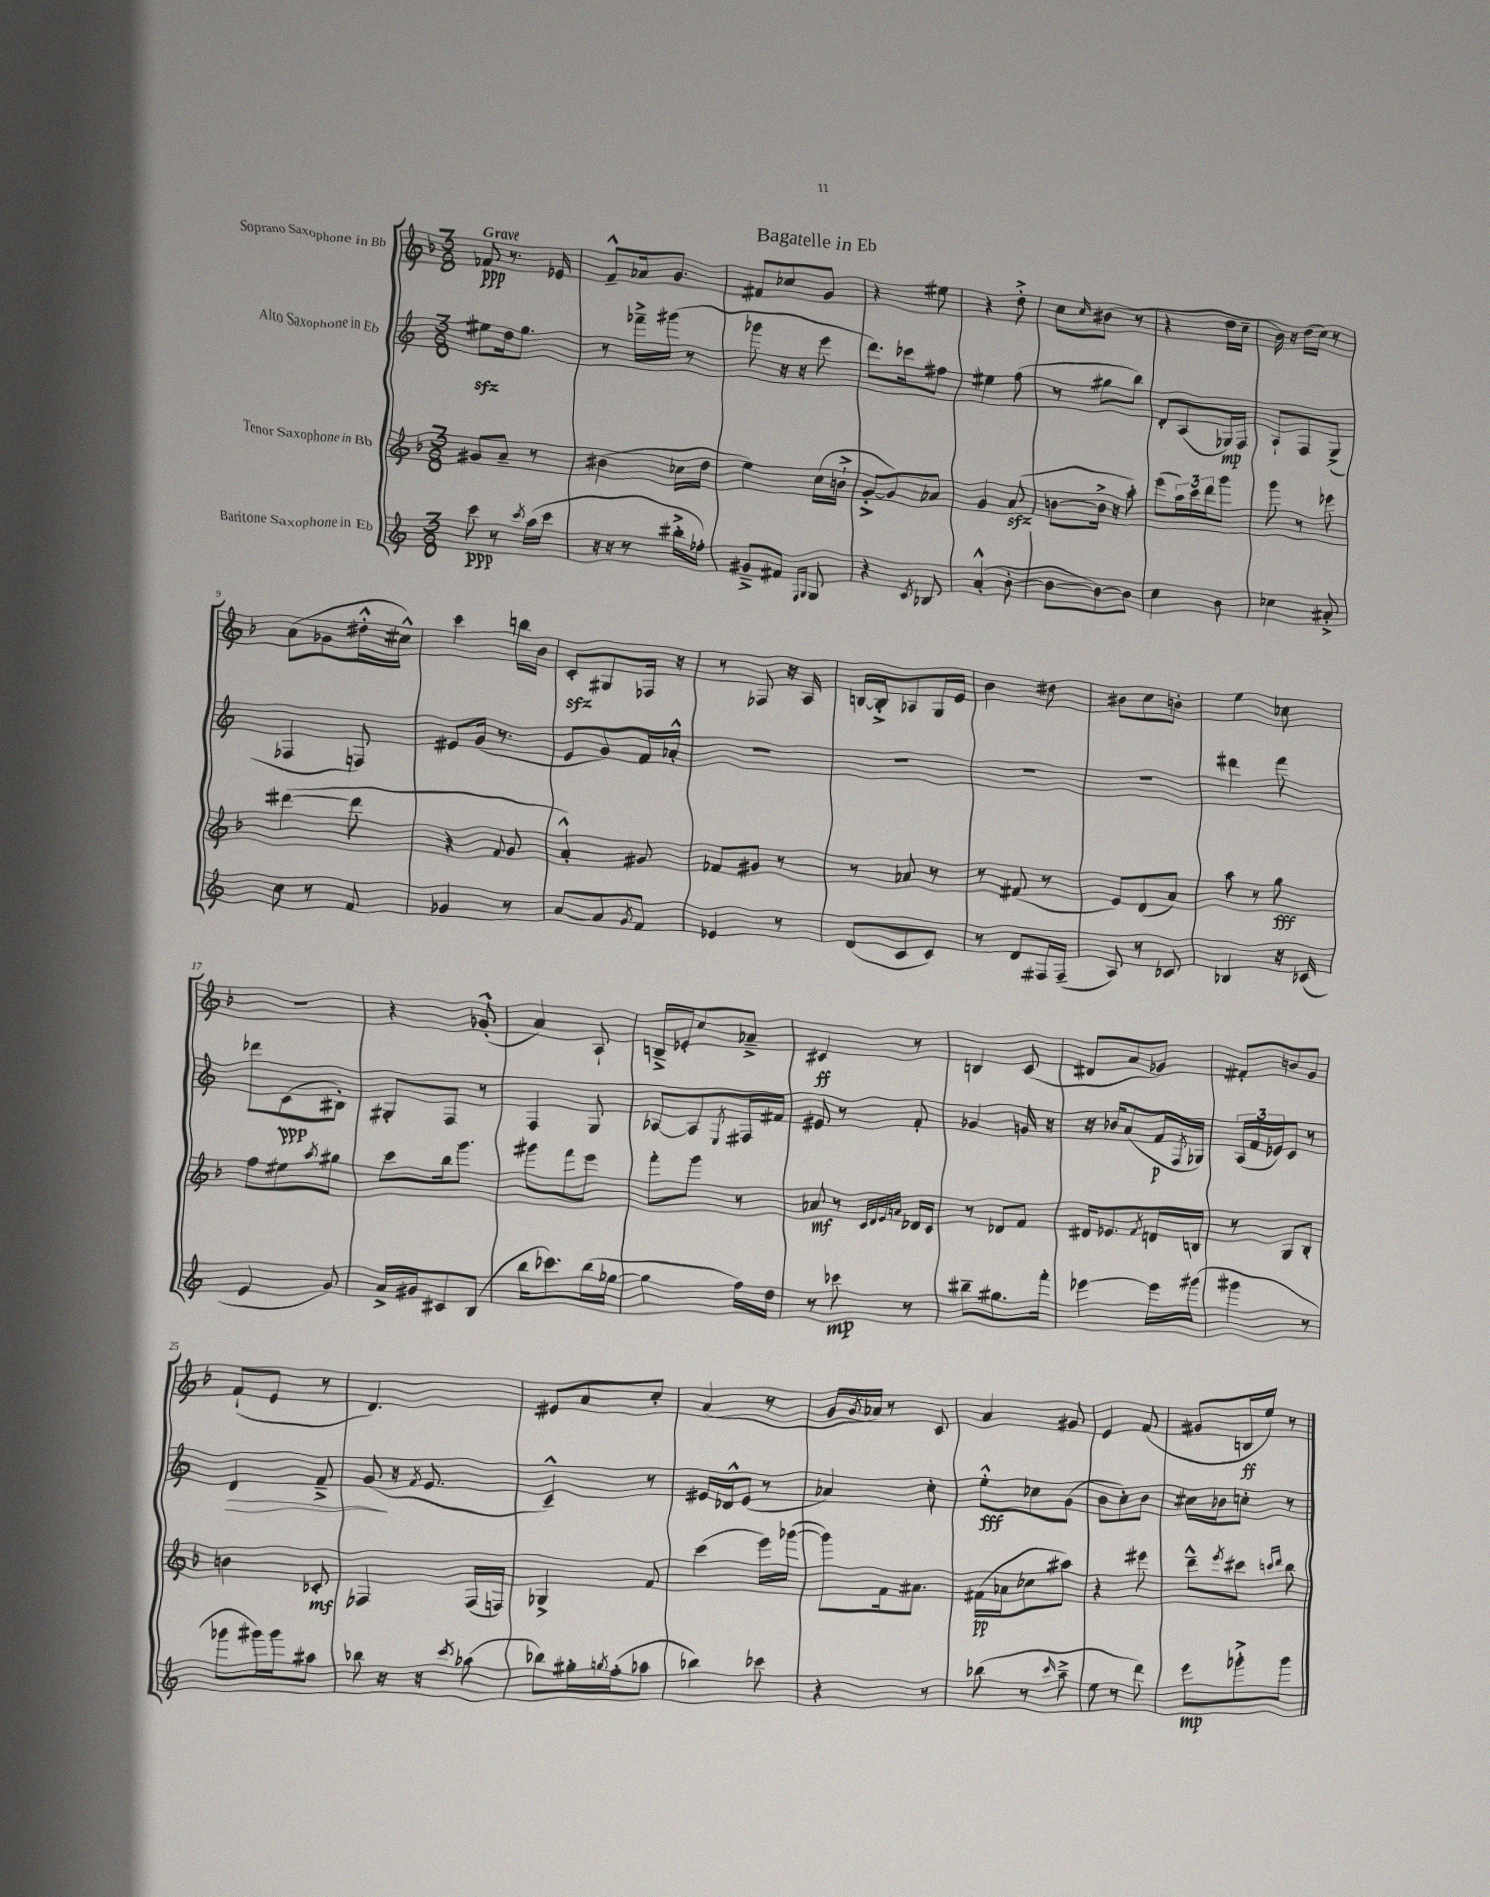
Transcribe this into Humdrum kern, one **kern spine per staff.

**kern	**dynam	**kern	**dynam	**kern	**dynam	**kern	**dynam
*part4	*part4	*part3	*part3	*part2	*part2	*part1	*part1
*staff4	*staff4	*staff3	*staff3	*staff2	*staff2	*staff1	*staff1
*I"Baritone Saxophone in Eb	*	*I"Tenor Saxophone in Bb	*	*I"Alto Saxophone in Eb	*	*I"Soprano Saxophone in Bb	*
*clefG2	*	*clefG2	*	*clefG2	*	*clefG2	*
*k[]	*	*k[b-]	*	*k[]	*	*k[b-]	*
*M3/8	*	*M3/8	*	*M3/8	*	*M3/8	*
=1	=1	=1	=1	=1	=1	=1	=1
!	!	!	!	!	!	!LO:TX:a:B:t=Grave	!
8ccc\	ppp	8g#X/L	.	8ee#Xzz\L	.	8f-X/	ppp
8r	.	8a~/J	.	16dd\k	.	8.r	.
.	.	.	.	8.gg\J	.	.	.
8qccc/	.	.	.	.	.	.	.
(16aa\LL	.	8r	.	.	.	.	.
16ccc\JJ	.	.	.	.	.	16e-X/	.
=2	=2	=2	=2	=2	=2	=2	=2
16r	.	(4b#X\	.	8r	.	8f~^^/L	.
16r	.	.	.	.	.	.	.
8r	.	.	.	16fff-X~^\LL	.	16a-X/k	.
.	.	.	.	(16ggg#X\JJ	.	8.g/J	.
16bb#X'^\LL	.	16cc-X\LL	.	8r	.	.	.
16ff-X'\JJ)	.	16dd\JJ	.	.	.	.	.
=3	=3	=3	=3	=3	=3	=3	=3
8g#X~^/L	.	4ee\)	.	8ggg-X\	.	8f#X/L	.
8f#X/J	.	.	.	16r	.	8cc-X/	.
.	.	.	.	16r	.	.	.
16qqF/LL	.	.	.	.	.	.	.
16qqG/JJ	.	.	.	.	.	.	.
8G/	.	(16cc\LL	.	8eee\	.	8g/J	.
.	.	16bn`^\JJ	.	.	.	.	.
=4	=4	=4	=4	=4	=4	=4	=4
4r	.	[8g'^/L	.	8.ddd\L)	.	4r	.
.	.	8g/])	.	.	.	.	.
.	.	.	.	16ccc-X\k	.	.	.
8qc/	.	.	.	.	.	.	.
8B-X/	.	8a-X/J	.	8ff#X\J	.	8ee#X\	.
=5	=5	=5	=5	=5	=5	=5	=5
(4a'^^/	.	4g/	.	4ee#X\	.	4r	.
[8b'\	.	(8azz/	.	(8ff\	.	8dd'^\	.
=6	=6	=6	=6	=6	=6	=6	=6
8b\L_	.	[8bn\L	.	8r	.	8cc\L	.
.	.	.	.	.	.	16qqcc/	.
8b\_)	.	16b^\Jk]	.	8gg#X\L	.	(8b#X\J	.
.	.	16r	.	.	.	.	.
8b\J]	.	8aa'\)	.	8bb\J)	.	8r	.
=7	=7	=7	=7	=7	=7	=7	=7
4cc\	.	(8eee\L	.	8d'/L	.	4r	.
.	.	24aa\L)	.	(8A/	.	.	.
.	.	24ccc\	.	.	.	.	.
.	.	24ddd\J	.	.	.	.	.
8b\	.	8ggg\J	.	16G-X/L)	mp	16dd\LL	.
.	.	.	.	16F/JJ	.	16cc~\JJ	.
=8	=8	=8	=8	=8	=8	=8	=8
4cc-X\	.	8ggg\	.	8A`/L	.	16b-\)	.
.	.	.	.	.	.	16r	.
.	.	8r	.	8F/	.	(16dd\LL	.
.	.	.	.	.	.	16cc\JJ)	.
8a#X'^/	.	8eee-X\	.	(8G^/J	.	8r	.
!!LO:LB:g=z
=9	=9	=9	=9	=9	=9	=9	=9
8cc\	.	([4ddd#X\	.	4F-X/	.	(8a\L	.
8r	.	.	.	.	.	8g-X\	.
8f/	.	8ddd#\]	.	8Fn/)	.	16dd#X'^^\L	.
.	.	.	.	.	.	16cc#X^^\JJ)	.
=10	=10	=10	=10	=10	=10	=10	=10
4g-X/	.	4r	.	8e#X/L	.	4ccc\	.
.	.	.	.	(16g/Jk	.	.	.
.	.	.	.	8.r	.	.	.
.	.	8qqf/	.	.	.	.	.
8r	.	8g/	.	.	.	16bbn\LL	.
.	.	.	.	.	.	16b-\JJ	.
=11	=11	=11	=11	=11	=11	=11	=11
[8a/L	.	4a'^^/)	.	8e/L	.	8czz'/L	.
8a/]	.	.	.	8g/)	.	8G#X/	.
8qg/	.	.	.	.	.	.	.
8f/J	.	8g#X/	.	16f/L	.	16F-X/Jk	.
.	.	.	.	16a-X'^^/JJ	.	16r	.
=12	=12	=12	=12	=12	=12	=12	=12
4e-X/	.	8f-X/L	.	4.r	.	8r	.
.	.	8g#X/J	.	.	.	8F-X/	.
8r	.	8r	.	.	.	16r	.
.	.	.	.	.	.	16A/	.
=13	=13	=13	=13	=13	=13	=13	=13
(8d/L	.	8r	.	4.r	.	[16Bn/LL	.
.	.	.	.	.	.	16B'^/J]	.
8c/	.	8a-X/	.	.	.	8A-X/	.
8c/J)	.	8r	.	.	.	16G/L	.
.	.	.	.	.	.	16e/JJ	.
=14	=14	=14	=14	=14	=14	=14	=14
8r	.	8r	.	4.r	.	4b-\	.
8d/L	.	(8f#X/	.	.	.	.	.
16F#X/L	.	8r	.	.	.	8dd#X\	.
(16F#~/JJ	.	.	.	.	.	.	.
=15	=15	=15	=15	=15	=15	=15	=15
8A/)	.	8e/L)	.	4.r	.	8b#X\L	.
8r	.	(8d/	.	.	.	8cc\	.
8c-X/	.	8a/J)	.	.	.	8bn'\J	.
=16	=16	=16	=16	=16	=16	=16	=16
4B-X/	.	8aa\	.	4ddd#X\	.	4ee\	.
.	.	8r	.	.	.	.	.
16r	.	8gg\	fff	8fff\	.	8cc-X\	.
(16c-X/	.	.	.	.	.	.	.
!!LO:LB:g=z
=17	=17	=17	=17	=17	=17	=17	=17
4e/	.	8ff\L	.	8ddd-X\L	.	4.r	.
.	.	8ee#X\	.	(8c\	ppp	.	.
.	.	8qaa/	.	.	.	.	.
8g/)	.	8gg#X\J	.	8B#X'\J)	.	.	.
=18	=18	=18	=18	=18	=18	=18	=18
16a^/LL	.	8ccc\L	.	8G#X'/L	.	4r	.
16g#X/J	.	.	.	.	.	.	.
8c#X/	.	16bb-\k	.	8F/J	.	.	.
.	.	8.ggg\J	.	.	.	.	.
(8B/J	.	.	.	8r	.	(8g-X'^^/	.
=19	=19	=19	=19	=19	=19	=19	=19
16bb\KL	.	8ggg#X\L	.	4F/	.	4a/)	.
8.ccc-X\)	.	.	.	.	.	.	.
.	.	8fff\	.	.	.	.	.
(16bb\L	.	8eee\J	.	8G/	.	8A`/	.
[16gg-X\JJ	.	.	.	.	.	.	.
=20	=20	=20	=20	=20	=20	=20	=20
4gg-\]	.	8fff'\L	.	[8A-X/L	.	16Bn~^/LL	.
.	.	.	.	.	.	16e-X'/J	.
.	.	8ggg\J	.	8A-/]	.	8cc/	.
.	.	.	.	8qE/	.	.	.
16ff\LL)	.	8r	.	16F#X/L	.	8a-X~^/J	.
16dd\JJ	.	.	.	16f#X/JJ	.	.	.
=21	=21	=21	=21	=21	=21	=21	=21
8r	.	8a-X/	mf	8e#X/	.	4c#X/	ff
8ccc-X\	mp	8r	.	8r	.	.	.
.	.	32qqc/LLL	.	.	.	.	.
.	.	32qqd/	.	.	.	.	.
.	.	32qqe/	.	.	.	.	.
.	.	32qqan/JJJ	.	.	.	.	.
8r	.	16d-X/LL	.	8f'/	.	8r	.
.	.	16c/JJ	.	.	.	.	.
=22	=22	=22	=22	=22	=22	=22	=22
8bb#X~\L	.	8r	.	4g-X/	.	4Bn/	.
8.gg#X\	.	8d-X/L	.	.	.	.	.
.	.	8f/J	.	16gn/	.	(8c/	.
16fff'\Jk	.	.	.	16r	.	.	.
=23	=23	=23	=23	=23	=23	=23	=23
[4eee-X\	.	16d#X/KL	.	16r	.	8d#X/L	.
.	.	8.e-X/	.	16b-X/KL	.	.	.
.	.	.	.	(8a/	.	8a/	.
.	.	8qf/	.	.	.	.	.
16eee-\LL]	.	16dn/L	.	16f/L	p	8g-X/J)	.
.	.	.	.	8qF/	.	.	.
(16ggg#X\JJ	.	16Bn/JJ	.	16G-X/JJ)	.	.	.
=24	=24	=24	=24	=24	=24	=24	=24
4ggg#X\	.	8r	.	(24A/LL	.	8f#X'/L	.
.	.	.	.	24f/	.	.	.
.	.	.	.	24e-X/J)	.	.	.
.	.	8G/L	.	8c/J	.	8bn/	.
8r	.	8B-'/J	.	8r	.	8g/J	.
!!LO:LB:g=z
=25	=25	=25	=25	=25	=25	=25	=25
!	!	!	!	!	!LO:HP:b	!	!
8ggg-X\L	.	4bn\	.	4d/	>	(8f`/L	.
16ggg#X\L)	.	.	.	.	.	8e/J	.
16ggg#\J	.	.	.	.	.	.	.
8aa#X\J	.	8c-X'/	mf	8f~^/	.	8r	.
=26	=26	=26	=26	=26	=26	=26	=26
8bb-X\	.	4F-X/	.	(8g/	.	4.d/)	.
16r	.	.	.	16r	]	.	.
.	.	.	.	8qf/	.	.	.
16r	.	.	.	8.e/	.	.	.
8qccc/	.	.	.	.	.	.	.
(8aa-X\	.	(16F-/LL	.	.	.	.	.
.	.	16Fn/JJ)	.	.	.	.	.
=27	=27	=27	=27	=27	=27	=27	=27
8bb-X\L)	.	4G-X^/	.	4c~^^/)	.	8e#X/L	.
16gg#X'\L	.	.	.	.	.	8a/	.
8qggn/	.	.	.	.	.	.	.
(16ff'\J	.	.	.	.	.	.	.
8aa-X\J	.	8f/	.	8r	.	8cc'/J	.
=28	=28	=28	=28	=28	=28	=28	=28
4bb-X\)	.	(4ccc\	.	16e#X/LL	.	(4a/	.
.	.	.	.	16d-X^^/J	.	.	.
.	.	.	.	(8e#/J	.	.	.
8ccc-X\	.	16eee\LL)	.	8r	.	8r	.
.	.	([16ggg-X\JJ	.	.	.	.	.
=29	=29	=29	=29	=29	=29	=29	=29
4r	.	8ggg-\L])	.	4a-X/)	.	16g/LL	.
.	.	.	.	.	.	8qg/	.
.	.	.	.	.	.	16a-X/JJ)	.
.	.	16f\k	.	.	.	8r	.
.	.	8.a#X\J	.	.	.	.	.
8r	.	.	.	8cc'\	.	8c/	.
=30	=30	=30	=30	=30	=30	=30	=30
(8bb-X\	.	(16f#X\LL	pp	8ee'^^\L	fff	4a/	.
.	.	16a-X\J	.	.	.	.	.
8r	.	8cc-X\	.	8cc-X\	.	.	.
16qqccc/	.	.	.	.	.	.	.
8aa~^\	.	8aa#X\J)	.	(8g\J	.	8g#X/	.
=31	=31	=31	=31	=31	=31	=31	=31
8ee\	.	4r	.	8b\L	.	4e/	.
8r	.	.	.	8cc'\)	.	.	.
8ddd\)	.	8eee#X\	.	8b\J	.	(8f/	.
=32	=32	=32	=32	=32	=32	=32	=32
8eee\L	mp	8ddd~^^\L	.	16cc#X\LL	.	8g#X/L	.
.	.	.	.	16b-X\J	.	.	.
.	.	8qeee/	.	.	.	.	.
8ggg-X'^\	.	8ccc#X\J	.	8ccn'\J	.	16Bn/L	ff
.	.	.	.	.	.	16ee/JJ)	.
.	.	16qqcccn/LL	.	.	.	.	.
.	.	16qqddd/JJ	.	.	.	.	.
8ggg-\J	.	8bb-\	.	8r	.	8r	.
==	==	==	==	==	==	==	==
*-	*-	*-	*-	*-	*-	*-	*-
